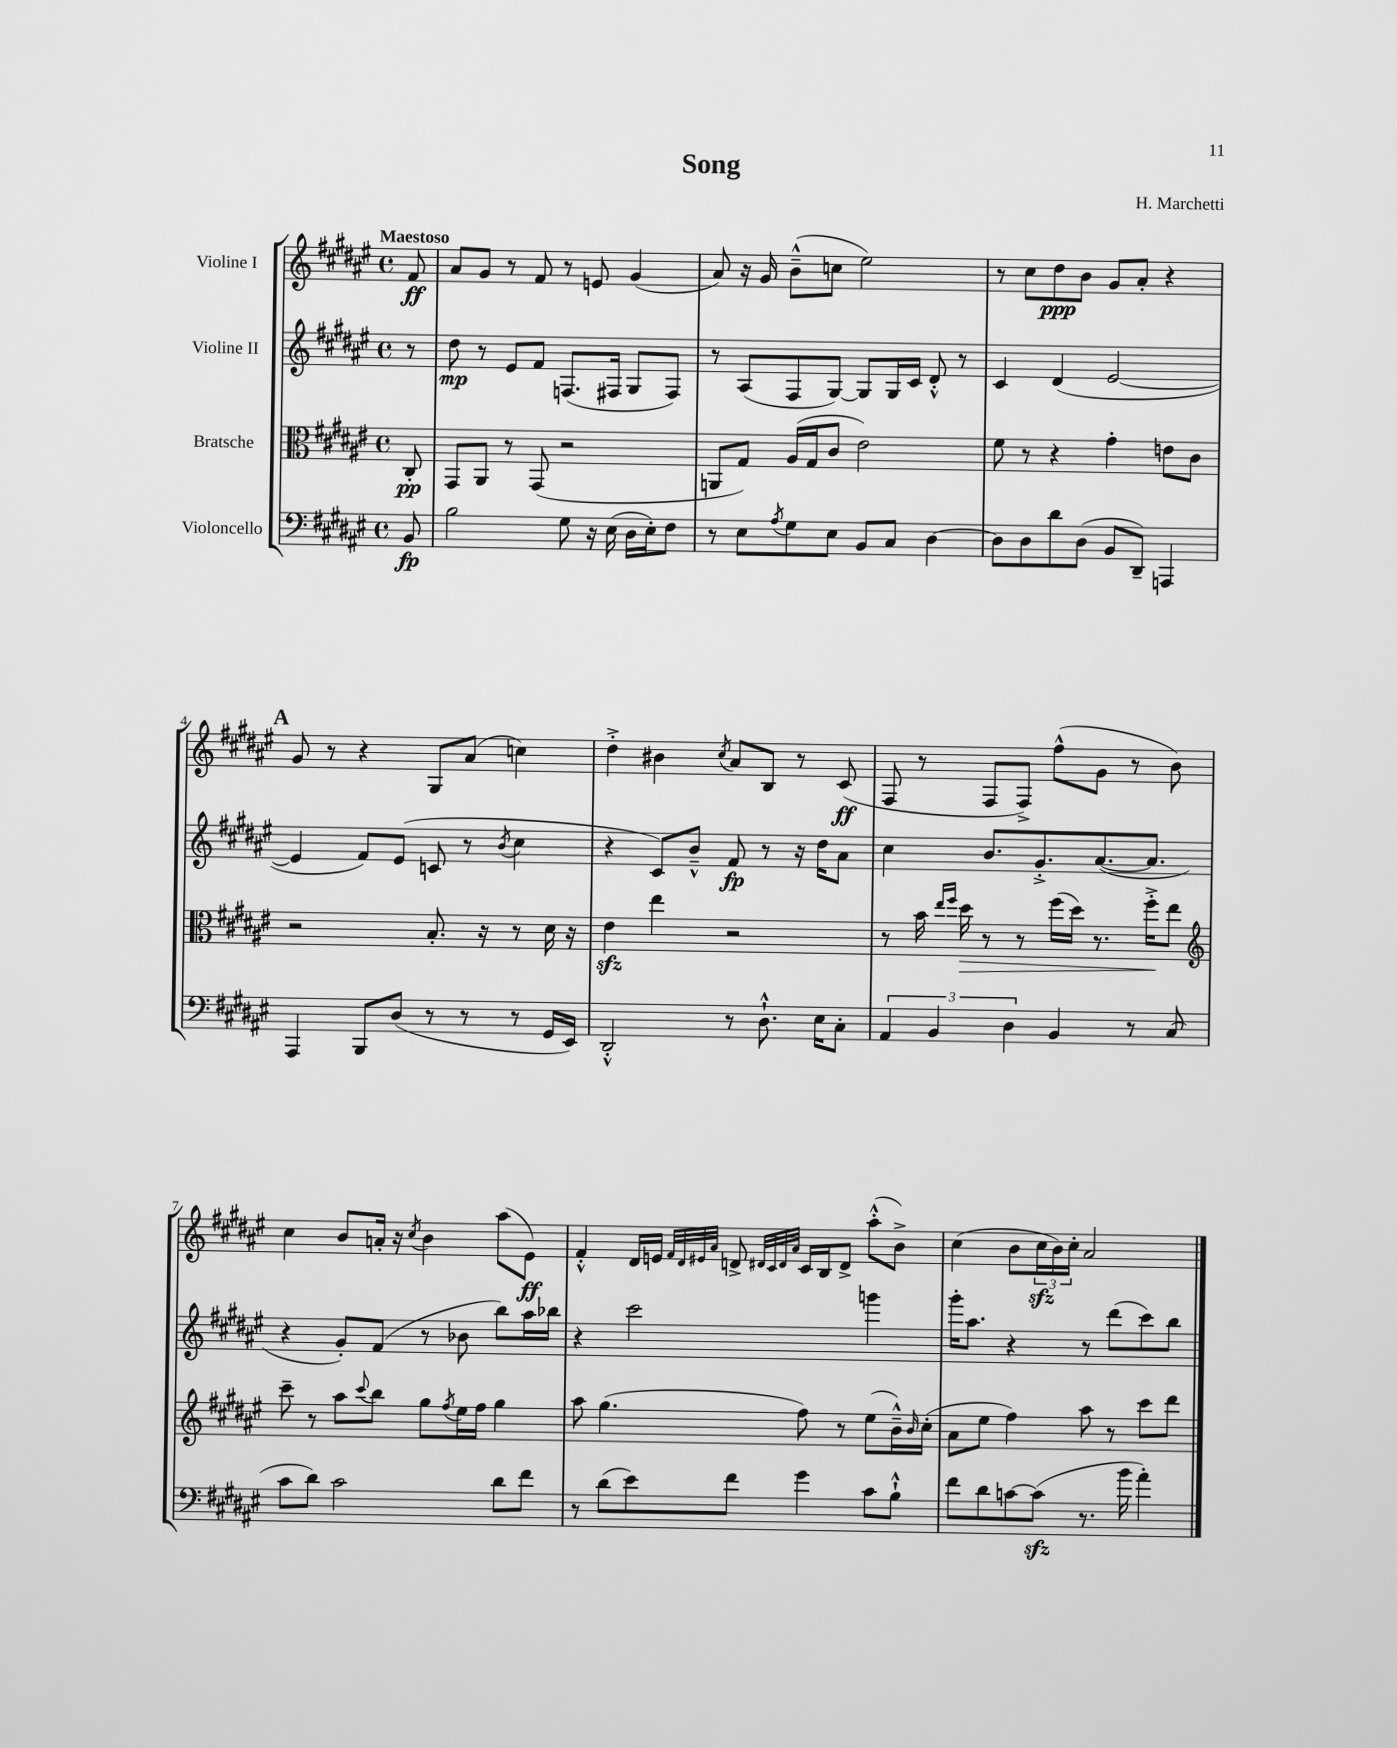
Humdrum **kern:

**kern	**dynam	**kern	**dynam	**kern	**dynam	**kern	**dynam
*part4	*part4	*part3	*part3	*part2	*part2	*part1	*part1
*staff4	*staff4	*staff3	*staff3	*staff2	*staff2	*staff1	*staff1
*I"Violoncello	*	*I"Bratsche	*	*I"Violine II	*	*I"Violine I	*
*clefF4	*	*clefC3	*	*clefG2	*	*clefG2	*
*k[f#c#g#d#a#e#]	*	*k[f#c#g#d#a#e#]	*	*k[f#c#g#d#a#e#]	*	*k[f#c#g#d#a#e#]	*
*M4/4	*	*M4/4	*	*M4/4	*	*M4/4	*
*met(c)	*	*met(c)	*	*met(c)	*	*met(c)	*
=	=	=	=	=	=	=	=
!	!	!	!	!	!	!LO:TX:a:B:t=Maestoso	!
8BB/	fp	8C#'/	pp	8r	.	8f#/	ff
=1	=1	=1	=1	=1	=1	=1	=1
2B\	.	8GG#/L	.	8dd#\	mp	8a#/L	.
.	.	8AA#/J	.	8r	.	8g#/J	.
.	.	8r	.	8e#/L	.	8r	.
.	.	(8GG#/	.	8f#/J	.	8f#/	.
8G#\	.	2r	.	(8.Fn/L	.	8r	.
16r	.	.	.	.	.	8en/	.
(16E#\	.	.	.	16F#X/Jk	.	.	.
16D#\LL	.	.	.	8G#/L	.	(4g#/	.
16E#'\J)	.	.	.	.	.	.	.
8F#\J	.	.	.	8F#/J)	.	.	.
=2	=2	=2	=2	=2	=2	=2	=2
8r	.	8AAn/L	.	8r	.	8a#/)	.
8E#\L	.	8G#/J)	.	(8A#/L	.	16r	.
.	.	.	.	.	.	16g#/	.
8qA#/	.	.	.	.	.	.	.
8G#\	.	(16A#/LL	.	8F#/	.	(8b~^^\L	.
.	.	16G#/J	.	.	.	.	.
8E#\J	.	8c#/J	.	[8G#/J)	.	8ccn\J	.
8BB/L	.	2e#\)	.	8G#/L]	.	2ee#\)	.
8C#/J	.	.	.	16G#/L	.	.	.
.	.	.	.	16c#/JJ	.	.	.
[4D#\	.	.	.	8d#'^^/	.	.	.
.	.	.	.	8r	.	.	.
=3	=3	=3	=3	=3	=3	=3	=3
8D#\L]	.	8f#\	.	4c#/	.	8r	.
8D#\	.	8r	.	.	.	8cc#\L	.
8d#\	.	4r	.	(4d#/	.	8dd#\	ppp
(8D#\J	.	.	.	.	.	8b\J	.
8BB/L	.	4g#'\	.	[2e#/	.	8g#/L	.
8DD#~/J)	.	.	.	.	.	8a#'/J	.
4AAAn/	.	8en\L	.	.	.	4r	.
.	.	8c#\J	.	.	.	.	.
!!LO:LB:g=z
!!LO:REH:place=s1:t=A
=4	=4	=4	=4	=4	=4	=4	=4
4AAA#/	.	2r	.	4e#/]	.	8g#/	.
.	.	.	.	.	.	8r	.
8BBB/L	.	.	.	8f#/L)	.	4r	.
(8D#/J	.	.	.	(8e#/J	.	.	.
8r	.	8.B'/	.	8cn/	.	8G#/L	.
8r	.	.	.	8r	.	(8a#/J	.
.	.	16r	.	.	.	.	.
.	.	.	.	8qb/	.	.	.
8r	.	8r	.	4cc#\	.	4ccn\)	.
16GG#/LL	.	16d#\	.	.	.	.	.
16EE#/JJ)	.	16r	.	.	.	.	.
=5	=5	=5	=5	=5	=5	=5	=5
2DD#'^^/	.	4e#zz\	.	4r	.	4dd#'^\	.
.	.	4ee#\	.	8c#/L)	.	4b#X\	.
.	.	.	.	8b~^^/J	.	.	.
.	.	.	.	.	.	8qcc#/	.
8r	.	2r	.	8f#/	fp	8a#/L	.
8.D#`^^\	.	.	.	8r	.	8B/J	.
.	.	.	.	16r	.	8r	.
16E#\KL	.	.	.	16dd#\KL	.	.	.
8C#'\J	.	.	.	8a#\J	.	(8c#/	ff
=6	=6	=6	=6	=6	=6	=6	=6
6AA#/	.	8r	.	4cc#\	.	8F#/	.
.	.	16b\	.	.	.	8r	.
6BB/	.	.	.	.	.	.	.
.	.	16qqee#/LL	.	.	.	.	.
.	.	16qqff#/JJ	.	.	.	.	.
!	!	!	!LO:HP:b	!	!	!	!
.	.	16dd#\	>	.	.	.	.
.	.	8r	.	8.b/L	.	8F#/L	.
6D#\	.	.	.	.	.	.	.
.	.	8r	.	.	.	8F#^/J)	.
.	.	.	.	8.g#'^/	.	.	.
4BB/	.	(16ff#\LL	.	.	.	(8ff#^^\L	.
.	.	16dd#\JJ)	.	.	.	.	.
.	.	8.r	.	([8.a#/	.	8g#\J	.
8r	.	.	.	.	.	8r	.
.	.	16ff#'^\KL	.	8.a#/J]	.	.	.
(8C#/	.	8ee#\J	]	.	.	8b\)	.
!!LO:LB:g=z
=7	=7	=7	=7	=7	=7	=7	=7
*	*	*clefG2	*	*	*	*	*
8c#\L	.	8ccc#~\	.	4r	.	4cc#\	.
8d#\J)	.	8r	.	.	.	.	.
2c#\	.	8aa#\L	.	8g#'/L)	.	8b/L	.
.	.	8qqccc#/	.	.	.	.	.
.	.	8bb\J	.	(8f#/J	.	16an'/Jk	.
.	.	.	.	.	.	16r	.
.	.	.	.	.	.	8qcc#/	.
.	.	8gg#\L	.	8r	.	4b\	.
.	.	8qff#/	.	.	.	.	.
.	.	16ee#\L	.	8b-X\	.	.	.
.	.	16ff#\JJ	.	.	.	.	.
8d#\L	.	4gg#\	.	8bb\L)	.	(8aa#\L	.
8f#\J	.	.	.	16aa#\L	.	8e#\J)	ff
.	.	.	.	16bb-X\JJ	.	.	.
=8	=8	=8	=8	=8	=8	=8	=8
8r	.	8aa#\	.	4r	.	4f#'^^/	.
(8d#\L	.	(4.gg#\	.	.	.	.	.
8e#\)	.	.	.	2ccc#\	.	16d#/LL	.
.	.	.	.	.	.	16en/JJ	.
.	.	.	.	.	.	32qqf#/LLL	.
.	.	.	.	.	.	32qqd#/	.
.	.	.	.	.	.	32qqe#X/	.
.	.	.	.	.	.	32qqa#/JJJ	.
8f#\J	.	.	.	.	.	8dn^/	.
.	.	.	.	.	.	32qqd#X/LLL	.
.	.	.	.	.	.	32qqc#/	.
.	.	.	.	.	.	32qqd#/	.
.	.	.	.	.	.	32qqa#/JJJ	.
4g#\	.	8ff#\)	.	.	.	16c#/LL	.
.	.	.	.	.	.	16B/J	.
.	.	8r	.	.	.	8d#^/J	.
8c#\L	.	(8ee#\L	.	4gggn\	.	(8aa#'^^\L	.
8B`^^\J	.	16b~^^\L)	.	.	.	8b^\J)	.
.	.	16qqb/	.	.	.	.	.
.	.	(16cc#'\JJ	.	.	.	.	.
=9	=9	=9	=9	=9	=9	=9	=9
8f#\L	.	8a#\L	.	16ggg#'\KL	.	(4cc#\	.
.	.	.	.	8.aa#\J	.	.	.
8d#\	.	8ee#\J	.	.	.	.	.
[8cn\	.	4ff#\)	.	4r	.	8b\L	.
(8czz\J]	.	.	.	.	.	24cc#zz\L	.
.	.	.	.	.	.	24b\)	.
.	.	.	.	.	.	24cc#'\JJ	.
8.r	.	8aa#\	.	8r	.	2a#/	.
.	.	8r	.	(8ddd#\L	.	.	.
16b\	.	.	.	.	.	.	.
4a#'\)	.	8ccc#\L	.	8ccc#\)	.	.	.
.	.	8ddd#\J	.	8bb\J	.	.	.
==	==	==	==	==	==	==	==
*-	*-	*-	*-	*-	*-	*-	*-
